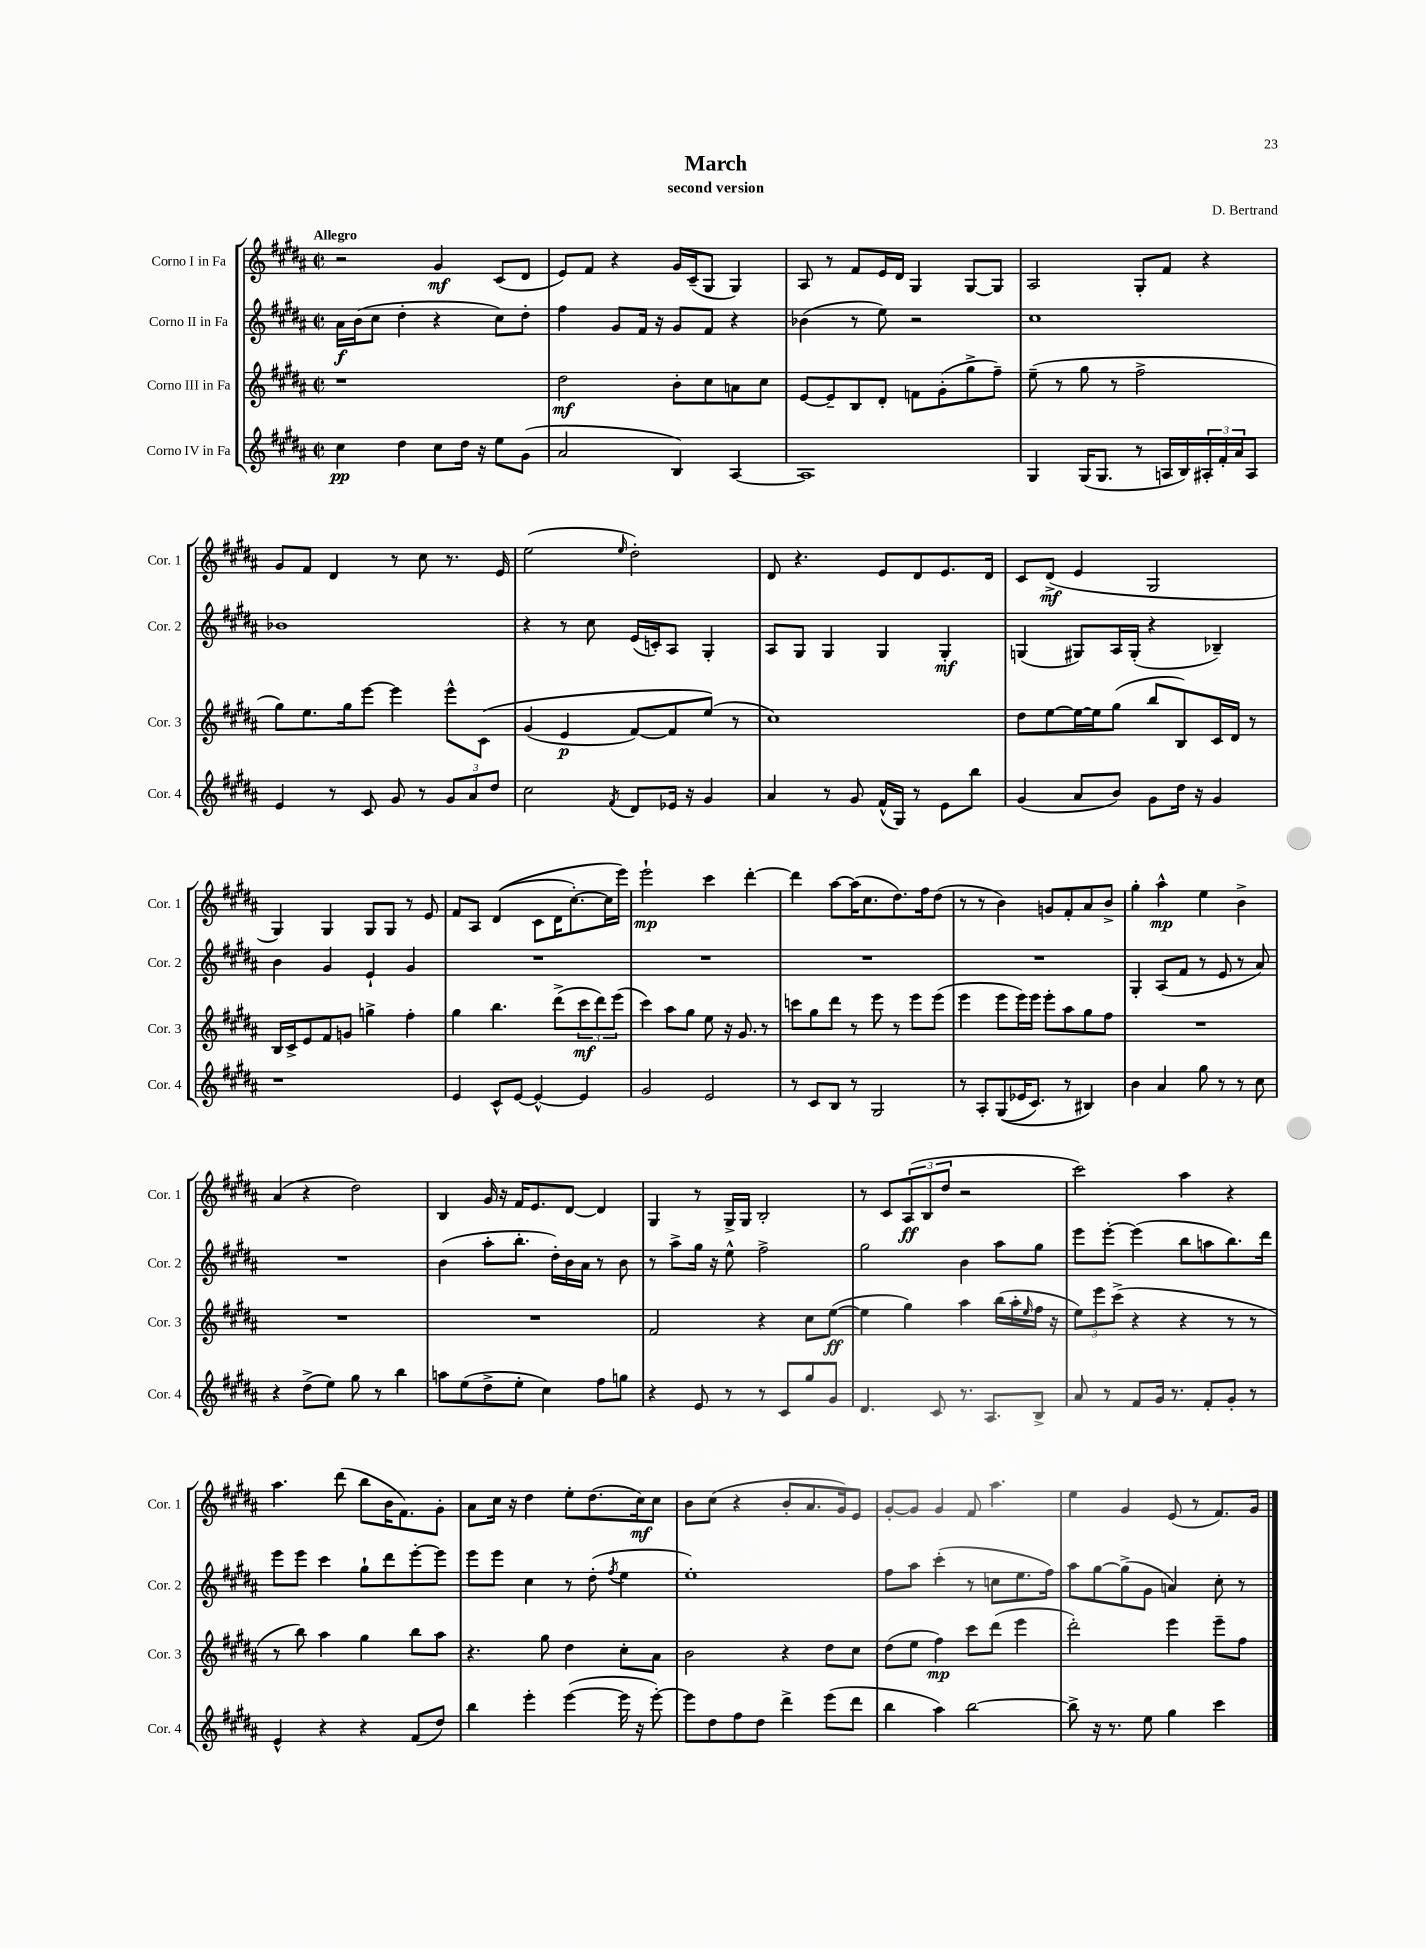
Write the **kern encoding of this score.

**kern	**kern	**kern	**kern
*staff4	*staff3	*staff2	*staff1
*clefG2	*clefG2	*clefG2	*clefG2
*k[f#c#g#d#a#]	*k[f#c#g#d#a#]	*k[f#c#g#d#a#]	*k[f#c#g#d#a#]
*M2/2	*M2/2	*M2/2	*M2/2
*met(c|)	*met(c|)	*met(c|)	*met(c|)
4cc#\	1r	16a#\LL	2r
.	.	(16b\J	.
.	.	8cc#\J	.
4dd#\	.	4dd#'\	.
8cc#\L	.	4r	4g#/
16dd#\Jk	.	.	.
16r	.	.	.
8ee\L	.	8cc#\L)	(8c#/L
(8g#\J	.	8dd#'\J	8d#/J
=	=	=	=
2a#/	2dd#\	4ff#\	8e/L)
.	.	.	8f#/J
.	.	8g#/L	4r
.	.	16f#/Jk	.
.	.	16r	.
4B/)	8b'\L	8g#/L	16g#/LL
.	.	.	(16c#~/J
.	8cc#\	8f#/J	8G#/J
[4A#/	8a\	4r	4G#/)
.	8cc#\J	.	.
=	=	=	=
1A#]	[8e/L	(4b-\	8A#/
.	8e~/]	.	8r
.	8B/	8r	8f#/L
.	8d#'/J	8ee\)	16e/L
.	.	.	16d#/JJ
.	8f\L	2r	4G#/
.	(8g#'\	.	.
.	8gg#^\	.	[8G#/L
.	8ff#~\J)	.	8G#/]J
=	=	=	=
4G#/	(8ee~\	1cc#	2A#/
.	8r	.	.
(16G#/LK	8gg#\	.	.
8.G#/J	.	.	.
.	8r	.	.
8r	2ff#^\	.	8G#'/L
16A/LL	.	.	8f#/J
16B/)	.	.	.
24A#'/	.	.	4r
24f#'/	.	.	.
24a#/J	.	.	.
8A#/J	.	.	.
=	=	=	=
4e/	8gg#\L)	1b-	8g#/L
.	8.ee\	.	8f#/J
8r	.	.	4d#/
.	16gg#\k	.	.
8c#/	[8eee\J	.	.
8g#/	4eee\]	.	8r
8r	.	.	8cc#\
12g#/L	8eee^^\L	.	8.r
12a#/	.	.	.
.	&(8c#\J	.	.
12dd#/J	.	.	.
.	.	.	16e/
=	=	=	=
2cc#\	(4g#/	4r	(2ee\
.	4e/	8r	.
.	.	8cc#\	.
8qf#/	.	.	16qqee/
8d#/L	[8f#/L)	(16e/LL	2dd#'\)
.	.	16c'/J)	.
16e-/Jk	8f#/]	8A#/J	.
16r	.	.	.
4g#/	(8ee/J&)	4G#'/	.
.	8r	.	.
=	=	=	=
4a#/	1cc#)	8A#/L	8d#/
.	.	8G#/J	4.r
8r	.	4G#/	.
8g#/	.	.	.
(16f#^^/LL	.	4G#/	8e/L
16G#/JJ)	.	.	.
8r	.	.	8d#/
8e\L	.	4G#'/	8.e/
8bb\J	.	.	.
.	.	.	16d#/Jk
=	=	=	=
(4g#/	8dd#\L	(4G/	8c#/L
.	[8ee\	.	(8d#^/J
8a#/L	16ee\_L	8G#/L)	4e/
.	16ee\]J	.	.
8b/J)	(8gg#\J	16A#/L	.
.	.	(16G#'/JJ	.
8g#\L	8bb/L	4r	2G#/
16dd#\Jk	8B/)	.	.
16r	.	.	.
4g#/	16c#/L	4B-~/)	.
.	16d#/JJ	.	.
.	8r	.	.
=	=	=	=
1r	16B/LL	4b\	4G#/)
.	16c#^/J	.	.
.	8e/	.	.
.	8f#/	4g#/	4G#/
.	8g/J	.	.
.	4gg^\	4e`/	8G#/L
.	.	.	8G#/J
.	4ff#'\	4g#/	8r
.	.	.	8e/
=	=	=	=
4e/	4gg#\	1r	8f#/L
.	.	.	8A#/J
8c#^^/L	4.bb\	.	&((4d#/
[8e/J	.	.	.
4e^^/_	.	.	8c#\L
.	(8ddd#^\L	.	16d#\K
.	.	.	[8.cc#'\)
4e/]	12ccc#\	.	.
.	12ddd#\)	.	.
.	.	.	16cc#\]L
.	(12eee\J	.	.
.	.	.	16eee\JJ&)
=	=	=	=
2g#/	4ccc#\)	1r	2eee`\
.	8aa#\L	.	.
.	8gg#\J	.	.
2e/	8ee\	.	4ccc#\
.	16r	.	.
.	8.g#/	.	.
.	.	.	[4ddd#'\
.	8r	.	.
=	=	=	=
8r	8ccc\L	1r	4ddd#\]
8c#/L	8gg#\	.	.
8B/J	8ddd#\J	.	[8aa#\L
8r	8r	.	(16aa#\]K
.	.	.	8.cc#\
2G#/	8eee\	.	.
.	8r	.	8.dd#\)
.	8eee\L	.	.
.	.	.	16ff#\k
.	(8eee\J	.	(8dd#\J
=	=	=	=
8r	4eee\	1r	8r
8A#'/L	.	.	8r
&((8G#/	8eee\L	.	4b\)
16e-/K	16eee\L)	.	.
8.c#/J)	16eee\JJ	.	.
.	8eee'\L	.	8g/L
8r	8aa#\	.	8f#'/
4B#/&)	8gg#\	.	8a#/
.	8ff#\J	.	8b^/J
=	=	=	=
4b\	1r	4G#'/	4gg#'\
4a#/	.	(8A#/L	4aa#^^\
.	.	8f#/J	.
8gg#\	.	8r	4ee\
8r	.	8e/	.
8r	.	8r	4b^\
8cc#\	.	8a#/)	.
=	=	=	=
4r	1r	1r	(4a#/
(8dd#^\L	.	.	4r
8ee\J)	.	.	.
8gg#\	.	.	2dd#\)
8r	.	.	.
4bb\	.	.	.
=	=	=	=
8aa\L	1r	(4b\	4B/
(8ee\	.	.	.
8dd#^\	.	8aa#'\L	16g#/
.	.	.	16r
8ee'\J	.	8.bb'\J	16f#/LK
.	.	.	8.e/
4cc#\)	.	.	.
.	.	16dd#'\LL)	.
.	.	16b\	[8d#/J
.	.	16a#\JJ	.
8ff#\L	.	8r	4d#/]
8gg\J	.	8b\	.
=	=	=	=
4r	2f#/	8r	4G#/
.	.	8aa#^\L	.
8e/	.	16gg#\Jk	8r
.	.	16r	.
8r	.	8ee^^\	16G#^/LL
.	.	.	16G#/JJ
8r	4r	2ff#^\	2B'/
8c#/L	.	.	.
8gg#/	8cc#\L	.	.
8g#/J	([8ee\J	.	.
=	=	=	=
4.d#/	4ee\]	2gg#\	8r
.	.	.	8c#/L
.	4gg#\)	.	(12A#/
.	.	.	12B/
8c#/	.	.	.
.	.	.	12dd#/J
8.r	4aa#\	4b\	2r
8.A#/L	.	.	.
.	(16bb\LL	8aa#\L	.
.	16aa#'\	.	.
.	16qqee/	.	.
8B^/J	16ff#\JJ	8gg#\J	.
.	16r	.	.
=	=	=	=
8a#/	12ee\L)	8eee\L	2ccc#\)
.	12eee\	.	.
8r	.	[8eee'\J	.
.	(12ccc#^\J	.	.
8f#/L	4r	(4eee\]	.
16g#/Jk	.	.	.
8.r	.	.	.
.	4r	8bb\L	4aa#\
8f#'/L	.	8aa\	.
8g#'/J	8r	8.bb\)	4r
8r	8r	.	.
.	.	16ddd#\Jk	.
=	=	=	=
4e^^/	8r	8eee\L	4.aa#\
.	8bb\)	8eee\J	.
4r	4aa#\	4ccc#\	.
.	.	.	(8ddd#\
4r	4gg#\	8gg#`\L	8bb\L
.	.	8ddd#\	16b\K
.	.	.	8.f#\)
(8f#/L	8bb\L	[8eee'\	.
8dd#/J)	8aa#\J	8eee\]J	8g#'\J
=	=	=	=
4bb\	4.r	8eee\L	8a#\L
.	.	8eee\J	16cc#\Jk
.	.	.	16r
4eee'\	.	4cc#\	4dd#\
.	8gg#\	.	.
([4eee\	4dd#\	8r	8ee'\L
.	.	(8dd#'\	(8.dd#\
.	.	8qff#/	.
16eee\]	8cc#'\L	4ee\	.
16r	.	.	16cc#\k)
[8eee'\)	8a#\J	.	8cc#\J
=	=	=	=
8eee\]L	2b\	1ee')	8b\L
8dd#\	.	.	(8cc#\J
8ff#\	.	.	4r
8dd#\J	.	.	.
4ddd#^\	4r	.	8b'/L
.	.	.	8.a#/
(8eee\L	8dd#\L	.	.
.	.	.	16g#/k)
8ddd#\J	8cc#\J	.	8e/J
=	=	=	=
4bb\	(8dd#\L	8ff#\L	[8g#'/L
.	8ee\J	8aa#\J	8g#/]J
4aa#\)	4ff#\)	(4ccc#'\	4g#/
[2bb\	8ccc#\L	8r	8f#/
.	(8ddd#\J	8cc\L	4.aa#\
.	4eee\	8.ee\	.
.	.	16ff#\Jk)	.
=	=	=	=
8bb^\]	2ddd#'\)	8aa#\L	4ee\
16r	.	[8gg#\	.
8.r	.	.	.
.	.	(8gg#^\]	4g#/
8ee\	.	8g#\J	.
4gg#\	4eee\	4a/)	(8e/
.	.	.	8r
4ccc#\	8eee~\L	8cc#'\	8.f#/L)
.	8ff#\J	8r	.
.	.	.	16g#/Jk
==	==	==	==
*-	*-	*-	*-
